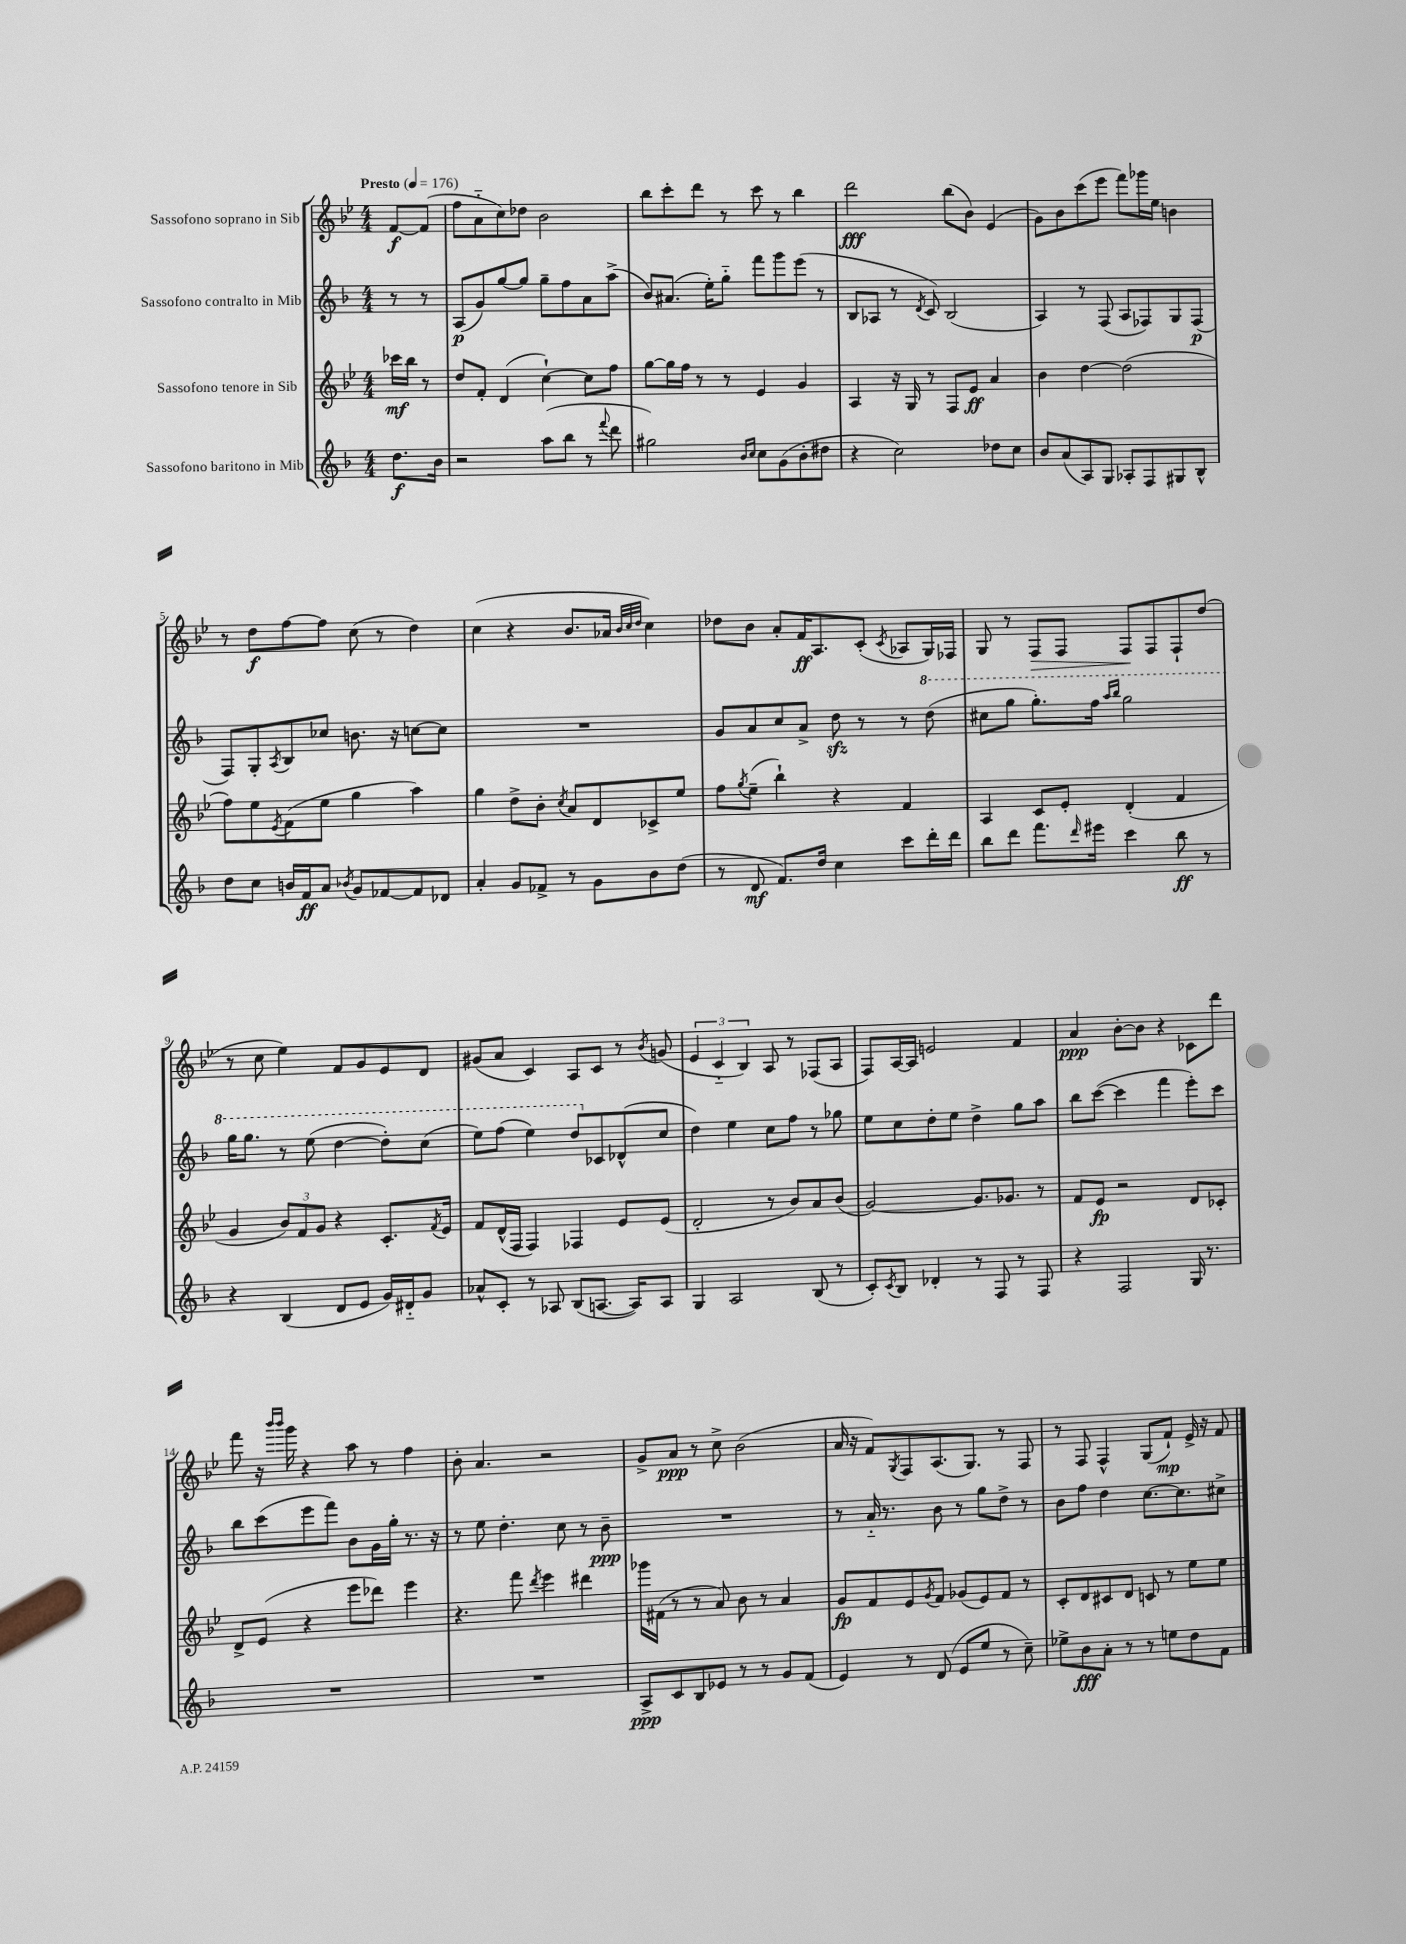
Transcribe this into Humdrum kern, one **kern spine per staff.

**kern	**kern	**kern	**kern
*staff4	*staff3	*staff2	*staff1
*clefG2	*clefG2	*clefG2	*clefG2
*k[b-]	*k[b-e-]	*k[b-]	*k[b-e-]
*M4/4	*M4/4	*M4/4	*M4/4
*MM176	*MM176	*MM176	*MM176
8.dd	16ccc-	8r	[8f
.	16bb-	.	.
.	8r	8r	(8f]
16b-	.	.	.
=	=	=	=
2r	8dd	(8A	8ff
.	8f'	8g)	8a'~
.	(4d	[8gg	8cc)
.	.	8gg]	8dd-
(8aa	[4cc`)	8gg~	2b-
8bb-	.	8ff	.
8r	8cc]	8a	.
8qqfff	.	.	.
8ddd	8ff	(8aa^	.
=	=	=	=
2gg#)	[8gg	8b-)	8bb-
.	16gg]	(8.a#	8ccc'
.	16ff	.	.
.	8r	.	8ddd
.	.	16ee')	.
.	8r	8gg'~	8r
16qqb-	.	.	.
16qqcc	.	.	.
8cc	4e-	8fff	8ccc
(8g	.	8ggg	8r
8b-'	4g	(8eee	4bb-
8dd#	.	8r	.
=	=	=	=
4r	4A	8B-	2ddd
.	.	8A-	.
2cc)	16r	8r	.
.	16G	.	.
.	.	8qd	.
.	8r	8c)	.
.	8F	(2B-	(8bb-
.	8e-	.	8b-)
8dd-	4a	.	(4e-
8cc	.	.	.
=	=	=	=
8b-	4b-	4A)	8g)
(8a	.	.	8b-
8A)	[4dd	8r	(8ccc
8G	.	(8F	8eee-
8A-'	(2dd]	8A	8fff)
8F	.	8F-)	16ggg-
.	.	.	16ee-
8G#	.	8G	4b
8B-^^	.	(8F-	.
=	=	=	=
8dd	8ff)	8F)	8r
8cc	8ee-	8G'	8dd
.	8qe-	8qA	.
16b	(8f	8B-	[8ff
16f	.	.	.
8a	8ee-	8cc-	8ff]
8qb-	.	.	.
8g	4gg	8.b	(8cc
[8f-	.	.	8r
.	.	16r	.
8f-]	4aa)	[8cc	4dd)
8d-	.	8cc]	.
=	=	=	=
4a'	4gg	1r	(4cc
8g	8dd^	.	4r
8f-^	8b-'	.	.
.	8qcc	.	.
8r	8a	.	8.b-
8g	8d	.	.
.	.	.	16a-
.	.	.	32qqb-
.	.	.	32qqcc
.	.	.	32qqdd
8b-	8c-^	.	4cc)
(8dd	8ee-	.	.
=	=	=	=
8r	8ff	8g	8dd-
.	8qgg	.	.
8d	(8ee-~	8a	8b-
8.f)	4bb-`)	8cc	8a'
.	.	8a^	16f
16dd	.	.	8.A
4cc	4r	8dd	.
.	.	8r	(8c'
.	.	.	8qc
8ccc	4f	8r	8A-
16ddd'	.	(8ddd	16G)
16ddd	.	.	16F-
=	=	=	=
8bb-	4A	8ccc#	8G
8ddd	.	8ggg	8r
8.fff	8c	8.ggg')	8F
.	8e-'	.	8F
16qqddd	.	.	.
16eee#	.	16fff	.
.	.	16qqaaa	.
.	.	16qqbbb-	.
4ccc	(4d'	2ggg	8F
.	.	.	8F
8bb-	4f	.	8F`
8r	.	.	(8dd
=	=	=	=
4r	4g	16ggg	8r
.	.	8.ggg	.
.	.	.	8cc
(4B-	12b-)	8r	4ee-)
.	12f	.	.
.	.	(8eee	.
.	12g	.	.
8d	4r	[4ddd	8f
8e	.	.	8g
16g)	8.c'	8ddd'])	8e-
16d#'~	.	.	.
8g	.	(8ccc	8d
.	8qf	.	.
.	16e-	.	.
=	=	=	=
8a-^^	8f	8eee)	(8g#
8c'	(16d^^	(8fff	8a
.	16F	.	.
8r	4F)	4eee)	4c)
8A-	.	.	.
(8B-	4F-	8ddd	8A
[8.A	.	8c-	8c
.	8e-	(8d-^^	8r
16A])	.	.	.
.	.	.	8qb-
8A	(8e-	8cc	(8g
=	=	=	=
4G	2d'	4dd)	6e-
.	.	.	6c'~
2A	.	4ee	.
.	.	.	6B-)
.	8r	8cc	8A
.	8b-)	8ff	8r
(8B-	8a	8r	(8F-
8r	(8b-	8gg-	8A
=	=	=	=
8c')	[2g)	8ee	8F)
8qc	.	.	.
8B-	.	8cc	[16A
.	.	.	16A]
4d-'	.	8dd'	2e
.	.	8ee	.
8r	8.g]	4dd^	.
8F	.	.	.
.	8.g-	.	.
8r	.	8gg	4f
8F	8r	8aa	.
=	=	=	=
4r	8f	8bb-	4a
.	8e-	([8ccc	.
2F	2r	4ccc]	[8b-'
.	.	.	8b-]
.	.	4fff	4r
16G	8d	8eee')	8c-
8.r	.	.	.
.	8c-'	8ccc	8ddd
=	=	=	=
1r	8d^	8bb-	8fff
.	(8e-	(8ccc	16r
.	.	.	16qqbbb-
.	.	.	16qqbbb-
.	.	.	16ggg
.	4r	8eee	4r
.	.	8fff)	.
.	8eee-	8b-	8aa
.	8ddd-)	16g	8r
.	.	16gg'	.
.	4eee-	8.r	4ff
.	.	16r	.
=	=	=	=
1r	4.r	8r	8b-'
.	.	8ee	4.a
.	.	4.dd'	.
.	8fff	.	.
.	8qddd	.	.
.	4eee-	.	2r
.	.	8cc	.
.	4ddd#	8r	.
.	.	8b-~	.
=	=	=	=
8A^	16ggg-	1r	8g^
.	(16f#	.	.
8c	8r	.	8a
8B-	8r	.	8r
8e-	8a)	.	8cc^
8r	8b-	.	(2b-
8r	8r	.	.
8g	4a	.	.
(8f	.	.	.
=	=	=	=
4e)	8g	8r	16a
.	.	.	16r
.	8f	16a'~	8f)
.	.	8.r	.
.	.	.	8qG
8r	8e-	.	8F
.	8qg	.	.
(8d	8f	8b-	(8.A
8e	(8g-	8r	.
.	.	.	8.G)
8ee	8e-)	8gg	.
8r	8f	8dd^	8r
8cc~)	8r	8r	8F
=	=	=	=
8ee-^	8c'	8b-	8r
8b-	8d	8ff	8F
8a'	8c#	4dd	4F^^
8r	8d	.	.
8r	8c	[8.cc	(8G
8ee	8r	.	8f`)
.	.	8.cc]	.
8dd	8ee-	.	16e-^
.	.	.	16r
8f	8ee-	8cc#^	8f
==	==	==	==
*-	*-	*-	*-
